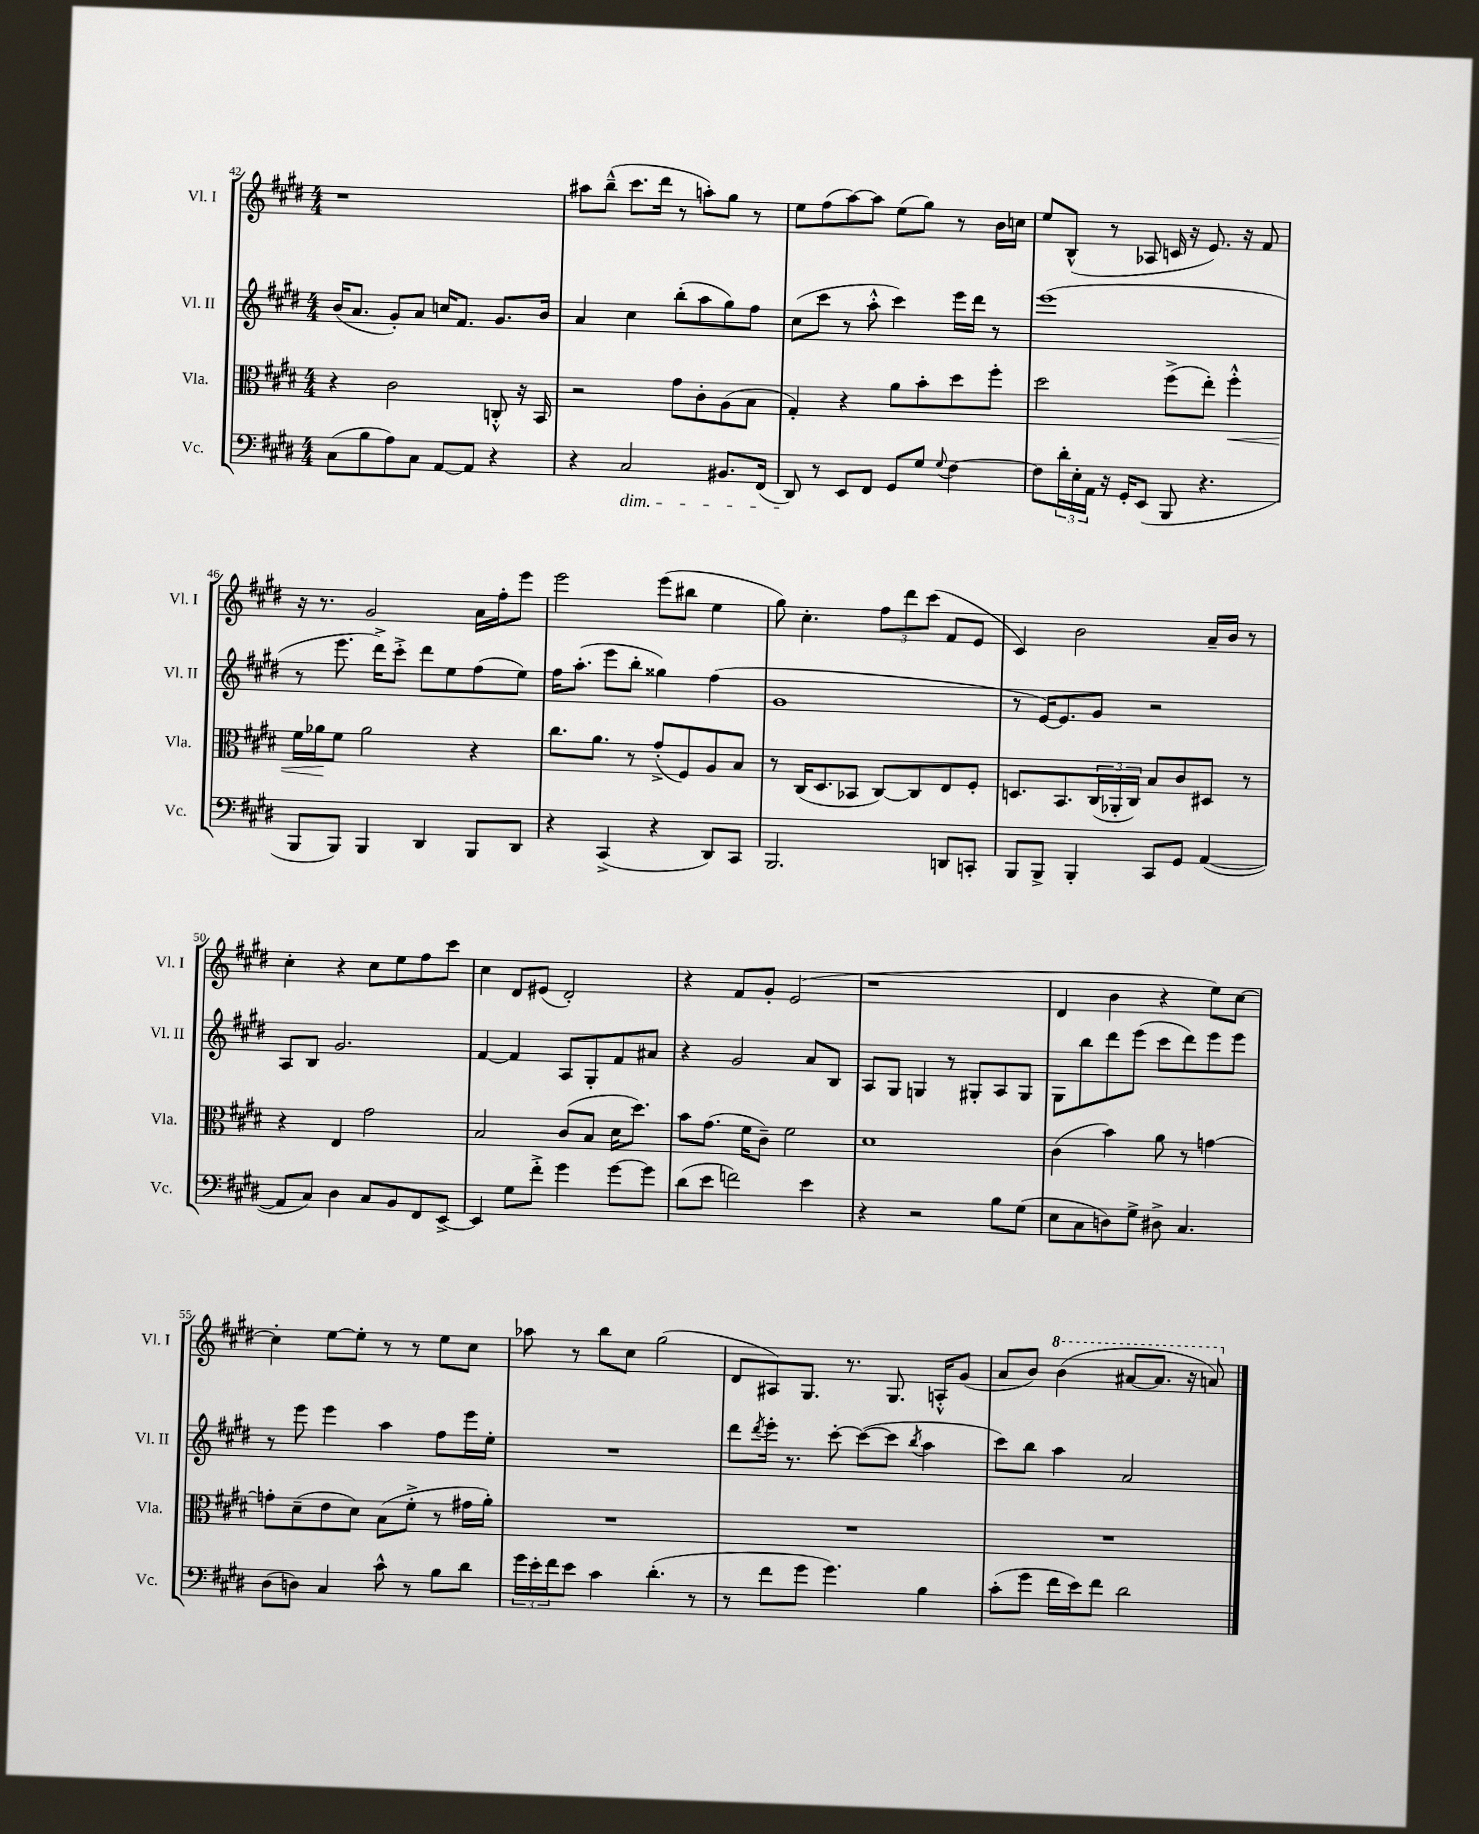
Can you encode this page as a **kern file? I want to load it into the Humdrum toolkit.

**kern	**kern	**kern	**kern
*staff4	*staff3	*staff2	*staff1
*clefF4	*clefC3	*clefG2	*clefG2
*k[f#c#g#d#]	*k[f#c#g#d#]	*k[f#c#g#d#]	*k[f#c#g#d#]
*M4/4	*M4/4	*M4/4	*M4/4
(8C#	4r	(16b	1r
.	.	8.a	.
8B	.	.	.
8A)	2c#	8g#')	.
8C#	.	8a	.
[8AA	.	16cc	.
.	.	8.f#	.
8AA]	.	.	.
4r	8C'^^	8.g#	.
.	16r	.	.
.	16BB	16b	.
=	=	=	=
4r	2r	4a	8aa#
.	.	.	(8bb~^^
2C#	.	4cc#	8.ccc#
.	.	.	16ddd#
.	8g#	(8bb'	8r
.	8c#'	8aa	8aa')
8.BB#	(8A	8gg#)	8gg#
.	8B	8ff#	8r
(16FF#	.	.	.
=	=	=	=
8DD#)	4G#')	(8cc#	8ee
8r	.	8ccc#	(8ff#
8EE	4r	8r	[8aa)
8FF#	.	8aa'^^	8aa]
8GG#	8a	4ccc#)	(8ee
8G#	8b'	.	8gg#)
8qqG#	.	.	.
[4F#	8dd#	16eee	8r
.	.	16ddd#	.
.	8ff#'	8r	16b
.	.	.	16cc
=	=	=	=
8F#]	2dd#	(1eee	8ee
24d#'	.	.	(8B^^
24E'	.	.	.
24AA	.	.	.
16r	.	.	8r
16GG#'	.	.	.
(8EE	.	.	8A-
8BBB	(8ff#^	.	16c
.	.	.	16r
4.r	8ee')	.	8.e)
.	4ff#'^^	.	.
.	.	.	16r
.	.	.	8f#
=	=	=	=
8BBB	16f#	8r	16r
.	16a-	.	8.r
8BBB)	8f#	8.eee	.
4BBB	2a-	.	2g#
.	.	16ddd#^)	.
.	.	8ccc#'^	.
4DD#	.	8ddd#	.
.	.	8ee	.
8BBB	4r	(8ff#	16a
.	.	.	16ff#'
8DD#	.	8ee)	8eee
=	=	=	=
4r	8.cc#	16ff#	2eee
.	.	(8.aa'	.
.	8.a	.	.
(4CC#^	.	8eee	.
.	8r	8bb'	.
4r	(8g#'^	4gg##)	(8eee
.	8F#)	.	8bb#
8DD#)	8A	(4ff#	4ee
8CC#	8B	.	.
=	=	=	=
2.BBB	8r	1g#	8gg#)
.	(16C#	.	4.cc#'
.	8.D#	.	.
.	8BB-	.	.
.	[8C#)	.	12ff#
.	.	.	12ddd#
.	8C#]	.	.
.	.	.	(12ccc#
8DD	8E	.	8f#
8CC'	8F#'	.	8e
=	=	=	=
8BBB	8.D	8r	4c#)
8BBB^	.	[16e)	.
.	8.BB	8.e]	.
4BBB'	.	.	2b
.	(24C#	8g#	.
.	24AA-'	.	.
.	24C#)	.	.
8CC#	8B	2r	.
8GG#	8c#	.	.
([4AA	8D#	.	16a~
.	.	.	16b
.	8r	.	8r
=	=	=	=
8AA]	4r	8A	4cc#'
8C#)	.	8B	.
4D#	4E	2.g#	4r
8C#	2g#	.	8cc#
8BB	.	.	8ee
8FF#	.	.	8ff#
[8EE^	.	.	8ccc#
=	=	=	=
4EE]	2B	[4f#	4cc#
8G#	.	4f#]	8d#
8f#'^	.	.	(8e#
4g#	(8c#	8A	2d#')
.	8B	8G#'	.
[8g#	16d#	8f#	.
.	8.dd#)	.	.
8g#]	.	8a#	.
=	=	=	=
(8d#	8b	4r	4r
8e	(8.g#	.	.
2f)	.	2g#	8f#
.	16f#	.	.
.	8c#~)	.	8g#'
.	2f#	.	(2e
4e	.	8a	.
.	.	8B	.
=	=	=	=
4r	1d#	8A	1r
.	.	8G#	.
2r	.	4G	.
.	.	8r	.
.	.	8G#'	.
8B	.	8A	.
(8G#	.	8G#	.
=	=	=	=
8E	(4c#	8G#	4d#
8C#	.	8bb	.
8D)	4b)	8ddd#	4b
8G#^	.	(8eee	.
8D#^	8a	8ccc#	4r
4.C#	8r	8ddd#)	.
.	[4g	8eee	8ee)
.	.	8eee	[8cc#
=	=	=	=
(8D#	8g']	8r	4cc#']
8D)	(8d#~	8eee	.
4C#	8e	4eee	[8ee
.	8d#)	.	8ee']
8c#^^	(8B	4aa	8r
8r	8f#'^	.	8r
8B	8r	8ff#	8ee
8d#	16g#	16eee	8cc#
.	16a')	16ee'	.
=	=	=	=
24g#	1r	1r	8aa-
24e'	.	.	.
24f#	.	.	.
8e	.	.	8r
4c#	.	.	8bb
.	.	.	8cc#
(4.d#'	.	.	(2gg#
8r	.	.	.
=	=	=	=
8r	1r	8ddd#	8d#
.	.	8qddd#	.
8f#	.	16eee'	8A#)
.	.	8.r	.
8g#	.	.	8.G#
4.g#)	.	[8ccc#'	.
.	.	.	8.r
.	.	(8ccc#_	.
.	.	8ccc#]	8.G#
.	.	8qbb	.
4B	.	4aa	.
.	.	.	16A'^^
.	.	.	(8g#
=	=	=	=
(8c#'	1r	8ccc#)	8a
8g#	.	8bb	8b)
16f#	.	4aa	(4bb
16e)	.	.	.
8f#	.	.	.
2d#	.	2a	[8aa#
.	.	.	8.aa#]
.	.	.	16r
.	.	.	8aa)
==	==	==	==
*-	*-	*-	*-
